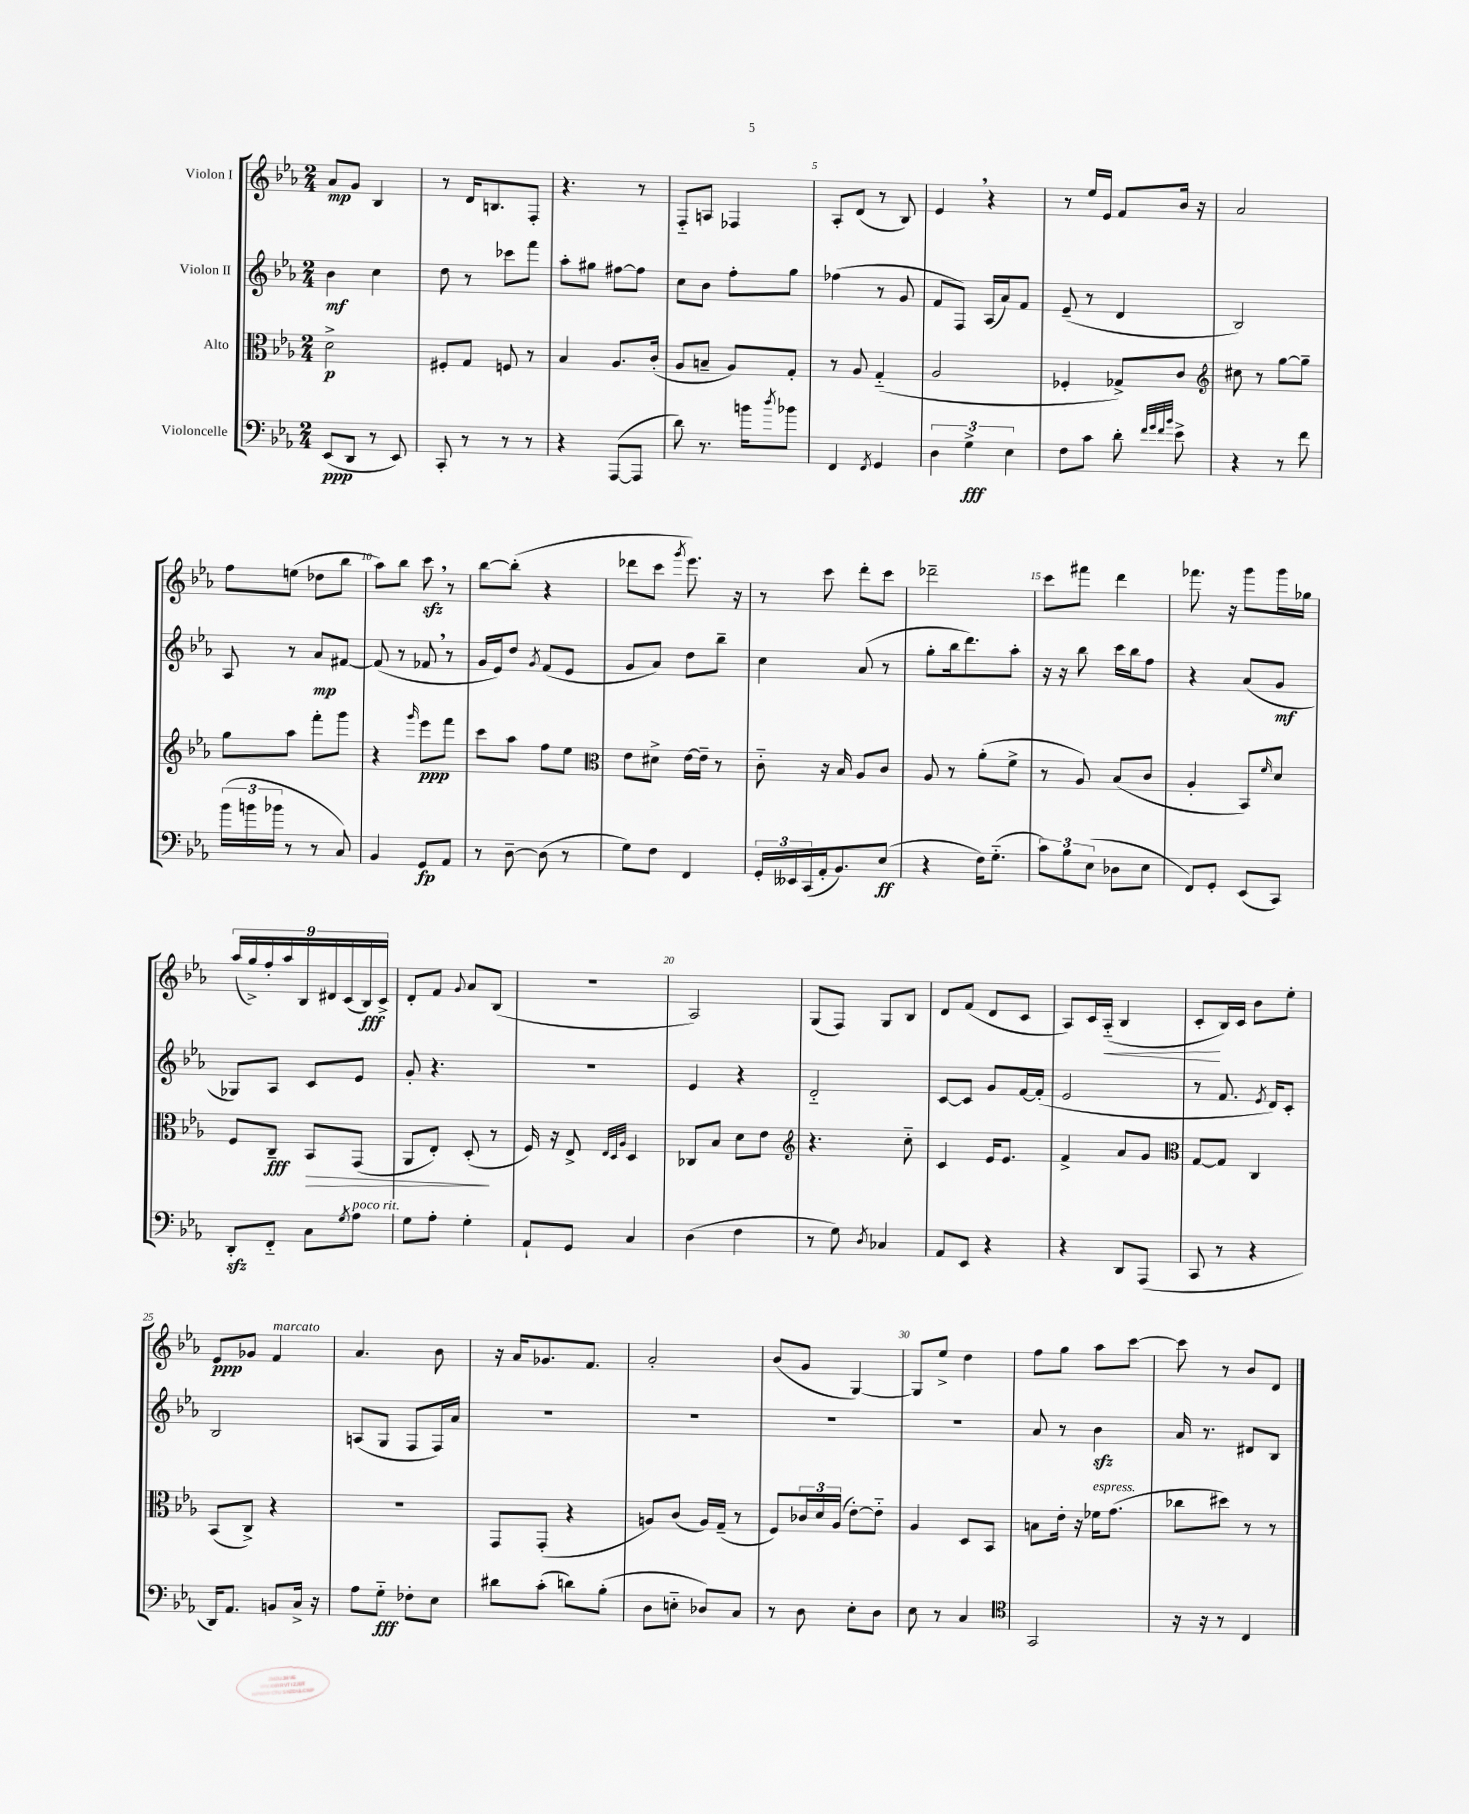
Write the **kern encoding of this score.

**kern	**kern	**kern	**kern
*staff4	*staff3	*staff2	*staff1
*clefF4	*clefC3	*clefG2	*clefG2
*k[b-e-a-]	*k[b-e-a-]	*k[b-e-a-]	*k[b-e-a-]
*M2/4	*M2/4	*M2/4	*M2/4
(8EE-	2d^	4b-	8a-
8DD	.	.	8g
8r	.	4cc	4B-
8EE-)	.	.	.
=	=	=	=
8CC'	8F#'	8dd	8r
8r	8G	8r	16d
.	.	.	8.B
8r	8F	8ccc-	.
8r	8r	8fff	8F'
=	=	=	=
4r	4B-	8aa-'	4.r
.	.	8gg#	.
([8AAA-	8.A-	[8ff#	.
8AAA-]	.	8ff#]	8r
.	(16c'	.	.
=	=	=	=
8d)	8A-	8cc	8F'~
8.r	8B~	8b-	8A
.	8A-)	8ff'	4F-
16b	.	.	.
8qdd	.	.	.
8b-	8G'	8gg	.
=	=	=	=
4FF	8r	(4ff-	8A-'
.	8A-	.	(8d
8qFF	.	.	.
4GG	(4G'~	8r	8r
.	.	8g	8B-)
=	=	=	=
6D	2A-	8f	4e-
.	.	8F)	.
6G^	.	.	.
.	.	(16A-	4r
.	.	16a-)	.
6E-	.	.	.
.	.	8f	.
=	=	=	=
8F	4F-'	(8e-~	8r
8c	.	8r	16ee-
.	.	.	16e-
8d'	8G-^)	4d	8f
32qqf	.	.	.
32qqg	.	.	.
32qqf	.	.	.
32qqb-	.	.	.
8e-^	8c	.	16b-
.	.	.	16r
=	=	=	=
*	*clefG2	*	*
4r	8cc#	2B-)	2a-
.	8r	.	.
8r	[8gg	.	.
8f	8gg~]	.	.
=	=	=	=
(24b-	8gg	8A-	8ff
24b	.	.	.
24b-	.	.	.
8r	8aa-	8r	(8ee
8r	8fff'	8a-	8dd-
8C)	8ggg	[8f#	8bb-
=	=	=	=
4BB-	4r	(8f#]	8aa-)
.	.	8r	8bb-
.	16qqggg	.	.
8GG	8eee-	8f-	8ccc
8AA-	8fff	8r	8r
=	=	=	=
8r	8ccc	16g	[8bb-
.	.	16e-)	.
[8D~	8aa-	8dd	(8bb-']
.	.	8qg	.
(8D]	8ff	(8f	4r
8r	8ee-	8e-	.
=	=	=	=
*	*clefC3	*	*
8G)	8e-	8g	8ddd-
8F	8d#^	8a-)	8ccc
.	.	.	8qggg
4FF	[16e-	8dd	8.eee-)
.	16e-~]	.	.
.	8r	8bb-~	.
.	.	.	16r
=	=	=	=
24GG'	8c'~	4cc	8r
24EE--	.	.	.
(24CC	.	.	.
16AA-'	16r	.	8ccc
8.BB-)	16B-	.	.
.	8A-	(8a-	8ddd'
(8E-	8c	8r	8ccc
=	=	=	=
4r	8A-	8gg'	2ddd-~
.	8r	16bb-	.
.	.	8.ddd)	.
16F)	(8a-'	.	.
(8.G'~	.	.	.
.	8f^	8aa-'	.
=	=	=	=
12c)	8r	16r	8ccc
.	.	16r	.
12B-	.	.	.
.	8A-)	8bb-	8fff#
(12E-	.	.	.
8D-	(8B-	16ccc	4ddd
.	.	16bb-	.
8E-	8c	8ff	.
=	=	=	=
8FF)	4A-'	4r	8.fff-
8GG'	.	.	.
.	.	.	16r
(8EE-	8BB-)	(8a-	8ggg
.	16qqf	.	.
8CC)	8d	8g	16ggg
.	.	.	16gg-
=	=	=	=
8DD'	8F	8G-)	(18aa-
.	.	.	18gg^)
.	.	.	18ff'
8FF'~	8C~	8A-	.
.	.	.	18aa-
.	.	.	18B-
8C	8BB-	8c	.
.	.	.	18d#
.	.	.	(18c
8qG	.	.	.
8A-	(8GG	8e-	.
.	.	.	18B-)
.	.	.	18c^
=	=	=	=
8G	8AA-	8g'	8d'
8A-'	8E-')	4.r	8f
.	.	.	8qqg
4G'	(8D'	.	8a-
.	8r	.	(8B-
=	=	=	=
8AA-`	16F)	2r	2r
.	16r	.	.
8GG	8E-^	.	.
.	32qqE-	.	.
.	32qqD	.	.
.	32qqA-	.	.
4C	4D	.	.
=	=	=	=
(4D	8C-	4e-	2A-)
.	8B-	.	.
4F	8d	4r	.
.	8e-	.	.
=	=	=	=
*	*clefG2	*	*
8r	4.r	2d'~	(8G
8G)	.	.	8F)
8qD	.	.	.
4C-	.	.	8G
.	8cc'~	.	8B-
=	=	=	=
8AA-	4c	[8c	8d
8EE-	.	8c]	(8f
4r	16e-	8g	8d
.	8.e-	.	.
.	.	[16f	8c
.	.	(16f']	.
=	=	=	=
4r	4f^	2e-	8A-)
.	.	.	16c
.	.	.	(16A-'~
8DD	8a-	.	4B-
(8AAA-	8g	.	.
=	=	=	=
*	*clefC3	*	*
8CC	[8G	8r	8c'
8r	8G]	8.f	16B-)
.	.	.	16c
4r	4C	.	8b-
.	.	8qe-	.
.	.	16d)	.
.	.	8c'	8ee-'
=	=	=	=
16DD)	(8BB-	2B-	8e-
8.AA-	.	.	.
.	8C^)	.	8g-
8BB	4r	.	4f
16C^	.	.	.
16r	.	.	.
=	=	=	=
8A-	2r	(8A	4.a-
8G'~	.	8G	.
8F-'	.	8F	.
8E-	.	16F)	8b-
.	.	16a-	.
=	=	=	=
8d#	8GG	2r	16r
.	.	.	16a-
(8c'	(8GG'	.	8.g-
8d)	4r	.	.
.	.	.	8.f
(8B-'	.	.	.
=	=	=	=
8D	8A)	2r	2a-'
8E'~	(8c	.	.
8D-)	16A)	.	.
.	(16G~	.	.
8C	8r	.	.
=	=	=	=
8r	8F)	2r	(8b-
8D	24c-	.	8g
.	24d	.	.
.	(24A-	.	.
8E-'	[8e-')	.	[4G)
8D	8e-'~]	.	.
=	=	=	=
8E-	4A-	2r	8G]
8r	.	.	8ee-^
4C	8D	.	4dd
.	8BB-	.	.
=	=	=	=
*clefC4	*	*	*
2GG	8B	8a-	8ff
.	16e-'	8r	8gg
.	16r	.	.
.	16f-	4b-	8aa-
.	(8.g	.	.
.	.	.	[8ccc
=	=	=	=
16r	8cc-	16a-	8ccc]
16r	.	8.r	.
8r	8dd#)	.	8r
4C	8r	8d#	8b-
.	8r	8B-	8d
==	==	==	==
*-	*-	*-	*-
